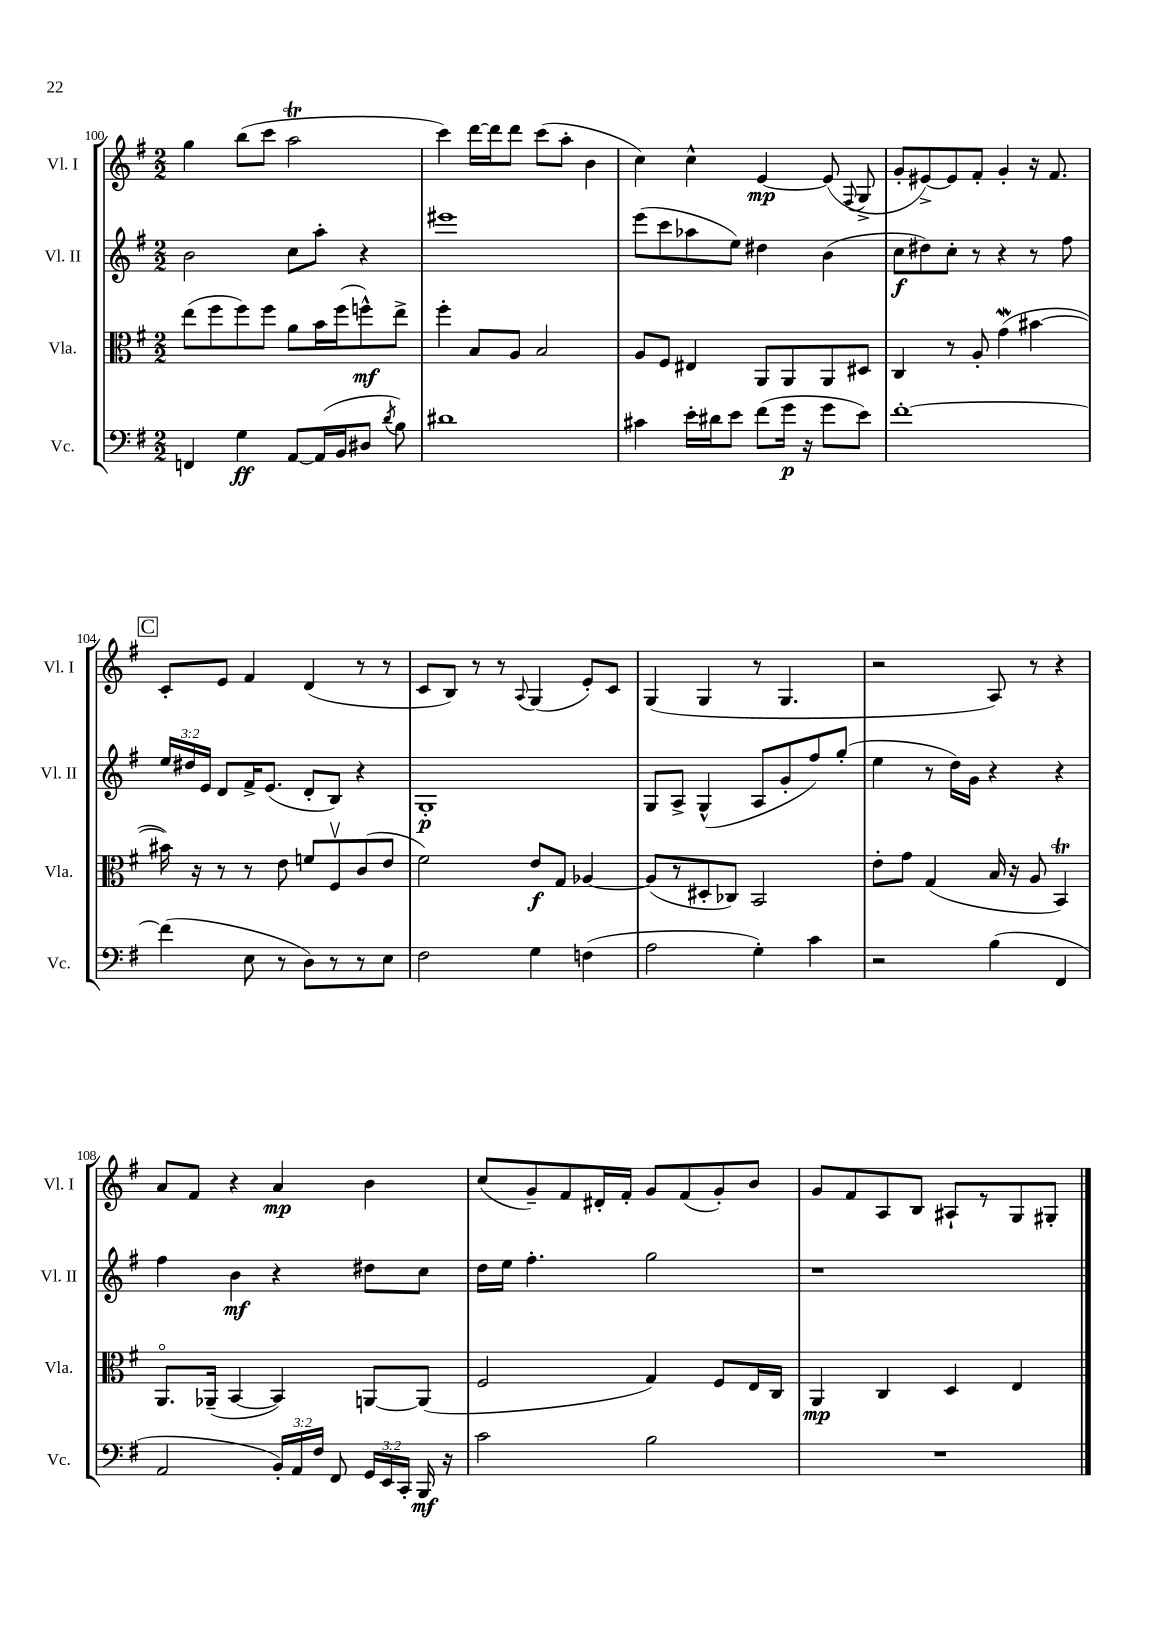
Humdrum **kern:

**kern	**kern	**kern	**kern
*staff4	*staff3	*staff2	*staff1
*clefF4	*clefC3	*clefG2	*clefG2
*k[f#]	*k[f#]	*k[f#]	*k[f#]
*M2/2	*M2/2	*M2/2	*M2/2
4FF/	(8ee\L	2b\	4gg\
.	8ff#\	.	.
4G\	8ff#\)	.	(8bb\L
.	8ff#\J	.	8ccc\J
[8AA/L	8a\L	8cc\L	2aa\
(16AA/]L	16b\L	8aa'\J	.
16BB/J	(16ff#\J	.	.
8D#/J	8ff^^\)	4r	.
8qd/	.	.	.
8B\)	8ee^\J	.	.
=	=	=	=
1d#	4ff#'\	1eee#	4ccc\)
.	8B/L	.	[16ddd\LL
.	.	.	16ddd\]J
.	8A/J	.	8ddd\J
.	2B/	.	(8ccc\L
.	.	.	8aa'\J
.	.	.	4b\
=	=	=	=
4c#\	8A/L	(8eee\L	4cc\)
.	8F#/J	8ccc\	.
16e'\LL	4E#/	8aa-\	4cc^^\
16d#\J	.	.	.
8e\J	.	8ee\J)	.
(8f#\L	8AA/L	4dd#\	[4e/
16g\Jk	8AA/	.	.
16r	.	.	.
8g\L	8AA/	(4b\	(8e/]
.	.	.	8qqF#/
8e\J)	8D#/J	.	8G^/
=	=	=	=
[1f#'	4C/	8cc\L	8g'/L
.	.	8dd#\)	[8e#^/)
.	8r	8cc'\J	8e#/]
.	8A'/	8r	8f#'/J
.	(4g\	4r	4g'/
.	[4b#\	8r	16r
.	.	.	8.f#/
.	.	8ff#\	.
=	=	=	=
(4f#\]	16b#\])	24ee/LL	8c'/L
.	.	24dd#/	.
.	16r	.	.
.	.	24e/JJ	.
.	8r	8d/L	8e/J
8E\	8r	16f#^/K	4f#/
.	.	(8.e/J	.
8r	8e\	.	.
8D\L)	8f/L	8d'/L	(4d/
8r	8F#v/	8B/J)	.
8r	(8c/	4r	8r
8E\J	8e/J	.	8r
=	=	=	=
2F#\	2f#\)	1G'	8c/L
.	.	.	8B/J)
.	.	.	8r
.	.	.	8r
.	.	.	8qqA/
4G\	8e/L	.	(4G/
.	8G/J	.	.
(4F\	[4A-/	.	8e'/L)
.	.	.	8c/J
=	=	=	=
2A\	(8A-/]L	8G/L	(4G/
.	8r	8A^/J	.
.	8D#'/	(4G^^/	4G/
.	8C-/J)	.	.
4G'\)	2BB/	8A/L	8r
.	.	8g'/	4.G/
4c\	.	8ff#/)	.
.	.	(8gg'/J	.
=	=	=	=
2r	8e'\L	4ee\	2r
.	8g\J	.	.
.	(4G/	8r	.
.	.	16dd\LL)	.
.	.	16g\JJ	.
(4B\	16B/	4r	8A/)
.	16r	.	.
.	8A/	.	8r
4FF#/	4BB/)	4r	4r
=	=	=	=
2AA/	8.AAo/L	4ff#\	8a/L
.	.	.	8f#/J
.	(16AA-~/Jk	.	.
.	[4BB/	4b\	4r
24BB'/LL)	4BB/])	4r	4a/
24AA/	.	.	.
24F#/JJ	.	.	.
8FF#/	.	.	.
24GG/LL	[8AA/L	8dd#\L	4b\
24EE/	.	.	.
24CC'/JJ	.	.	.
16BBB/	(8AA/]J	8cc\J	.
16r	.	.	.
=	=	=	=
2c\	2F#/	16dd\LL	(8cc/L
.	.	16ee\JJ	.
.	.	4.ff#'\	8g~/)
.	.	.	8f#/
.	.	.	16d#'/L
.	.	.	16f#'/JJ
2B\	4G/)	2gg\	8g/L
.	.	.	(8f#/
.	8F#/L	.	8g'/)
.	16E/L	.	8b/J
.	16C/JJ	.	.
=	=	=	=
1r	4AA/	1r	8g/L
.	.	.	8f#/
.	4C/	.	8A/
.	.	.	8B/J
.	4D/	.	8A#`/L
.	.	.	8r
.	4E/	.	8G/
.	.	.	8G#'/J
==	==	==	==
*-	*-	*-	*-
